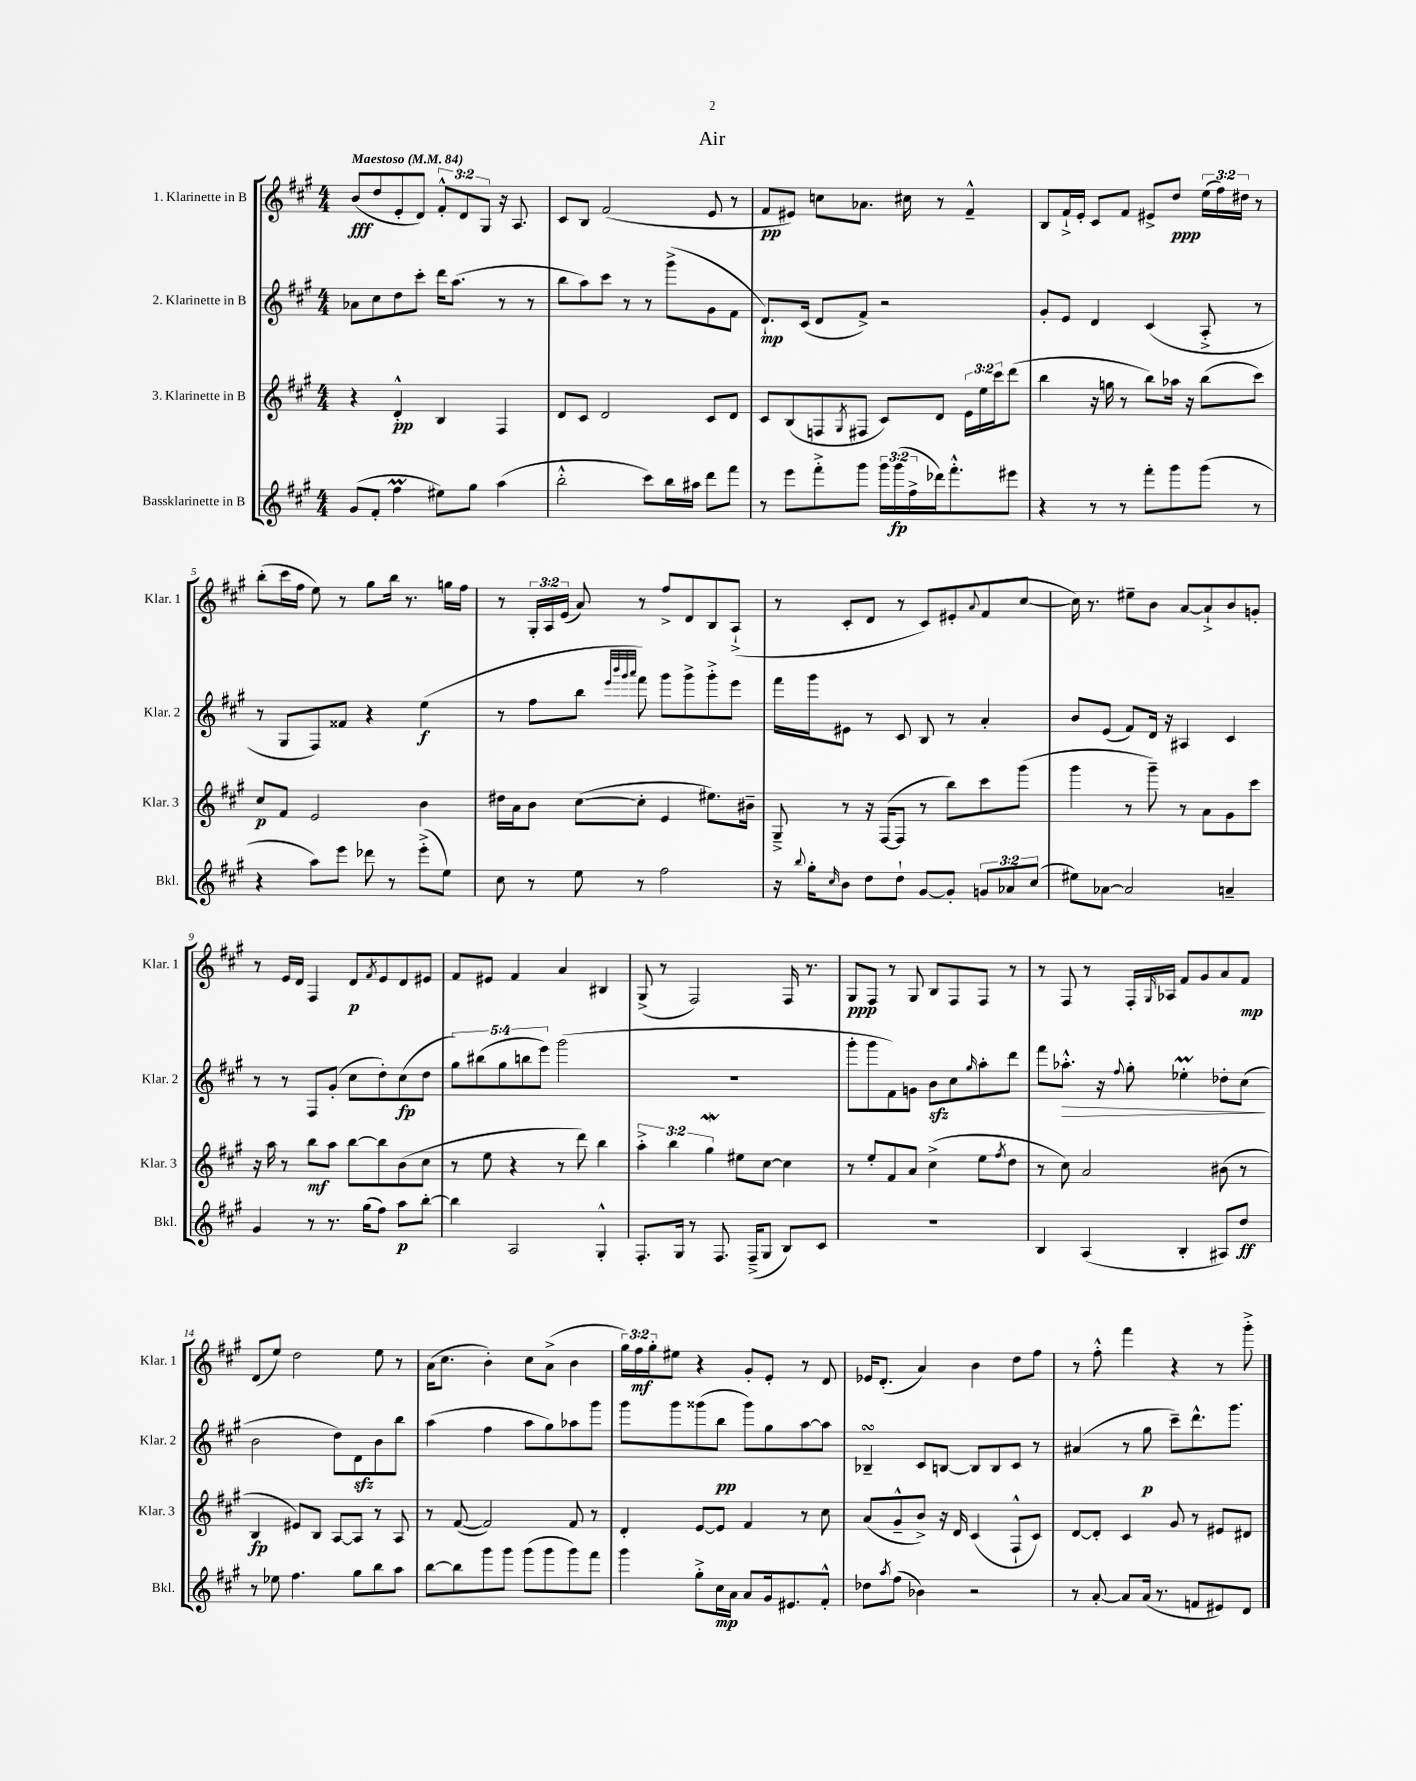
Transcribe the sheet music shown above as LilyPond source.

\header { title = "Air" }
<<
\new StaffGroup <<
\new Staff = "s0" \with { instrumentName = "1. Klarinette in B" shortInstrumentName = "Klar. 1" } {
    \clef treble \key a \major \numericTimeSignature \time 4/4 \override Staff.TupletNumber.text = #tuplet-number::calc-fraction-text \tempo "Maestoso" 4 = 84
    b'8\fff( d''8 e'8-. d'8) \tuplet 3/2 { fis'8-.-^ d'8 gis8 } r16 a8. |
    cis'8 b8 fis'2( e'8 r8 |
    fis'8\pp eis'8) c''8 aes'8. cis''16 r8 fis'4---^ |
    b8 fis'16-!-> e'16-. cis'8 fis'8 eis'8-> d''8\ppp \tuplet 3/2 { e''16( fis''16) dis''16 } r8 |
    b''8-.( cis'''16 fis''16 e''8) r8 gis''8 b''16 r8. g''16 fis''16 |
    r8 \tuplet 3/2 { gis16-. a16 e'16( } a'8) r8 fis''8-> d'8 b8 a8-!->( |
    r8 cis'8-. d'8 r8 cis'8) eis'8-. \appoggiatura { a'8 } fis'8( cis''8~ |
    cis''16) r8. eis''8-- b'8 a'8~ a'8-!-> b'8 g'8-. |
    r8 e'16 d'16 fis4 d'8\p \acciaccatura { fis'8 } e'8 d'8 eis'8 |
    fis'8 eis'8 fis'4 a'4 bis4 |
    gis8->( r8 fis2) fis16 r8. |
    gis8\ppp fis8 r8 gis8 b8 fis8 fis8 r8 |
    r8 fis8 r8 fis16-. \grace { gis16 } aes16 fis'8 gis'8 a'8 fis'8\mp |
    d'8( e''8) d''2 e''8 r8 |
    a'16( cis''8. b'4-.) cis''8 a'8->( b'4 |
    \tuplet 3/2 { gis''16) fis''16\mf gis''16-. } eis''8 r4 gis'8-. e'8-. r8 d'8 |
    ees'16 d'8.-.( a'4) b'4 d''8 fis''8 |
    r8 fis''8-.-^ fis'''4 r4 r8 gis'''8-.-> \bar "|." |
}
\new Staff = "s1" \with { instrumentName = "2. Klarinette in B" shortInstrumentName = "Klar. 2" } {
    \clef treble \key a \major \numericTimeSignature \time 4/4 \override Staff.TupletNumber.text = #tuplet-number::calc-fraction-text
    aes'8 cis''8 d''8 cis'''8-. d'''16 a''8.( r8 r8 |
    b''8 a''8) cis'''8 r8 r8 gis'''8->( gis'8 fis'8 |
    d'8.-!\mp) cis'16( d'8 fis'8->) r2 |
    gis'8-. e'8 d'4 cis'4( a8-.-> r8 |
    r8 gis8 fis8) fisis'8 r4 e''4\f( |
    r8 fis''8 b''8 \grace { e'''32 b'''32 gis'''32 a'''32 } fis'''8) gis'''8 gis'''8-> gis'''8-.-> e'''8 |
    fis'''16 gis'''16 eis'8 r8 cis'8 b8 r8 a'4-. |
    b'8 e'8( fis'8) d'16 r16 ais4 cis'4 |
    r8 r8 fis8 gis'8-.( cis''8 d''8-.) cis''8\fp( d''8 |
    \tuplet 5/4 { gis''8) bis''8( gis''8 b''8 e'''8) } gis'''2( |
    R1 |
    gis'''8-. gis'''8 fis'8) g'8 b'8\sfz cis''8 \grace { gis''16 } a''8-. d'''8 |
    fis'''8 aes''8.-.-^\> r16 \appoggiatura { fis''8 } gis''8-. ees''4-.\prall des''8-. cis''8\!( |
    b'2 d''8) d'8\sfz b'8 b''8 |
    a''4( fis''4 a''8 gis''8) aes''8 gis'''8 |
    gis'''8 gis'''8 gisis'''8( b''8\pp gisis'''8) gis''8 a''8~ a''8 |
    bes4--\turn cis'8 b8~ b8 b8 cis'8 r8 |
    ais'4( r8 gis''8\p cis'''8--) d'''8.-^ gis'''8. \bar "|." |
}
\new Staff = "s2" \with { instrumentName = "3. Klarinette in B" shortInstrumentName = "Klar. 3" } {
    \clef treble \key a \major \numericTimeSignature \time 4/4 \override Staff.TupletNumber.text = #tuplet-number::calc-fraction-text
    r4 d'4-.-^\pp b4 fis4 |
    d'8 cis'8 d'2 cis'8 d'8 |
    cis'8 b8( f8 \acciaccatura { gis8 } fis8 cis'8) d'8 \tuplet 3/2 { e'16 e''16 cis'''16 } d'''8( |
    b''4 r16 g''16 r8 b''8) aes''16 r16 b''8( cis'''8) |
    cis''8\p fis'8 e'2 b'4 |
    dis''16 a'16 b'8 cis''8~( cis''8-. e'4 eis''8.) bis'16-- |
    gis8---> r8 r16 fis16~( fis8 r8 b''8) cis'''8 gis'''8( |
    gis'''4 r8 gis'''8--) r8 a'8 gis'8 cis'''8 |
    r16 a''16 r8 b''8\mf a''8 b''8~ b''8 b'8( cis''8 |
    r8 e''8 r4 r8 d'''8) b''4 |
    \tuplet 3/2 { a''4-.-> b''4 gis''4\mordent } eis''8 cis''8~ cis''4 |
    r8 e''8-. fis'8 a'8 cis''4->( e''8 \acciaccatura { fis''8 } d''8 |
    r8 cis''8) a'2 bis'8( r8 |
    b4\fp eis'8) b8 a8~ a8 r8 a8 |
    r8 fis'8~( fis'2) fis'8 r8 |
    d'4-. e'8~ e'8 fis'4 r8 cis''8 |
    a'8( gis'8---^ b'8->) r16 d'16 cis'4( fis8-!-^ cis'8) |
    d'8~ d'8-. cis'4 gis'8 r8 eis'8 dis'8 \bar "|." |
}
\new Staff = "s3" \with { instrumentName = "Bassklarinette in B" shortInstrumentName = "Bkl." } {
    \clef treble \key a \major \numericTimeSignature \time 4/4 \override Staff.TupletNumber.text = #tuplet-number::calc-fraction-text
    gis'8( fis'8-. fis''4\prall eis''8) gis''8 a''4( |
    b''2-.-^ cis'''8) b''16 ais''16 d'''8 fis'''8 |
    r8 e'''8 fis'''8-.-> gis'''8 \tuplet 3/2 { gis'''16 gis'''16\fp( fis''16-> } des'''16) fis'''8.-.-^ eis'''8 |
    r4 r8 r8 fis'''8-. gis'''8 gis'''8( r8 |
    r4 a''8) e'''8 des'''8 r8 e'''8-.->( e''8) |
    cis''8 r8 e''8 r8 fis''2 |
    r16 \appoggiatura { b''8 } gis''16-. \grace { cis''16 } b'8 d''8 d''8-! gis'8~ gis'8-. \tuplet 3/2 { g'8 aes'8 cis''8( } |
    eis''8) aes'8~ aes'2 a'4-- |
    gis'4 r8 r8. gis''16( fis''8) a''8\p b''8~-. |
    b''4 a2 gis4-.-^ |
    fis8.-. gis16 r8 fis8. fis16--->( gis8 b8) cis'8 |
    R1 |
    b4 a4( b4-. ais8) d''8\ff |
    r8 ees''8 fis''4. gis''8 b''8 a''8 |
    b''8~ b''8 gis'''8 gis'''8 gis'''8( gis'''8 gis'''8) fis'''8 |
    gis'''4 gis''8-.-> cis''16\mp a'16 a'8 gis'16 eis'8. fis'8-.-^ |
    des''8 \acciaccatura { a''8 } fis''8( bes'4) r2 |
    r8 a'8~-. a'8 a'16( r8. f'8 eis'8) d'8 \bar "|." |
}
>>
>>
